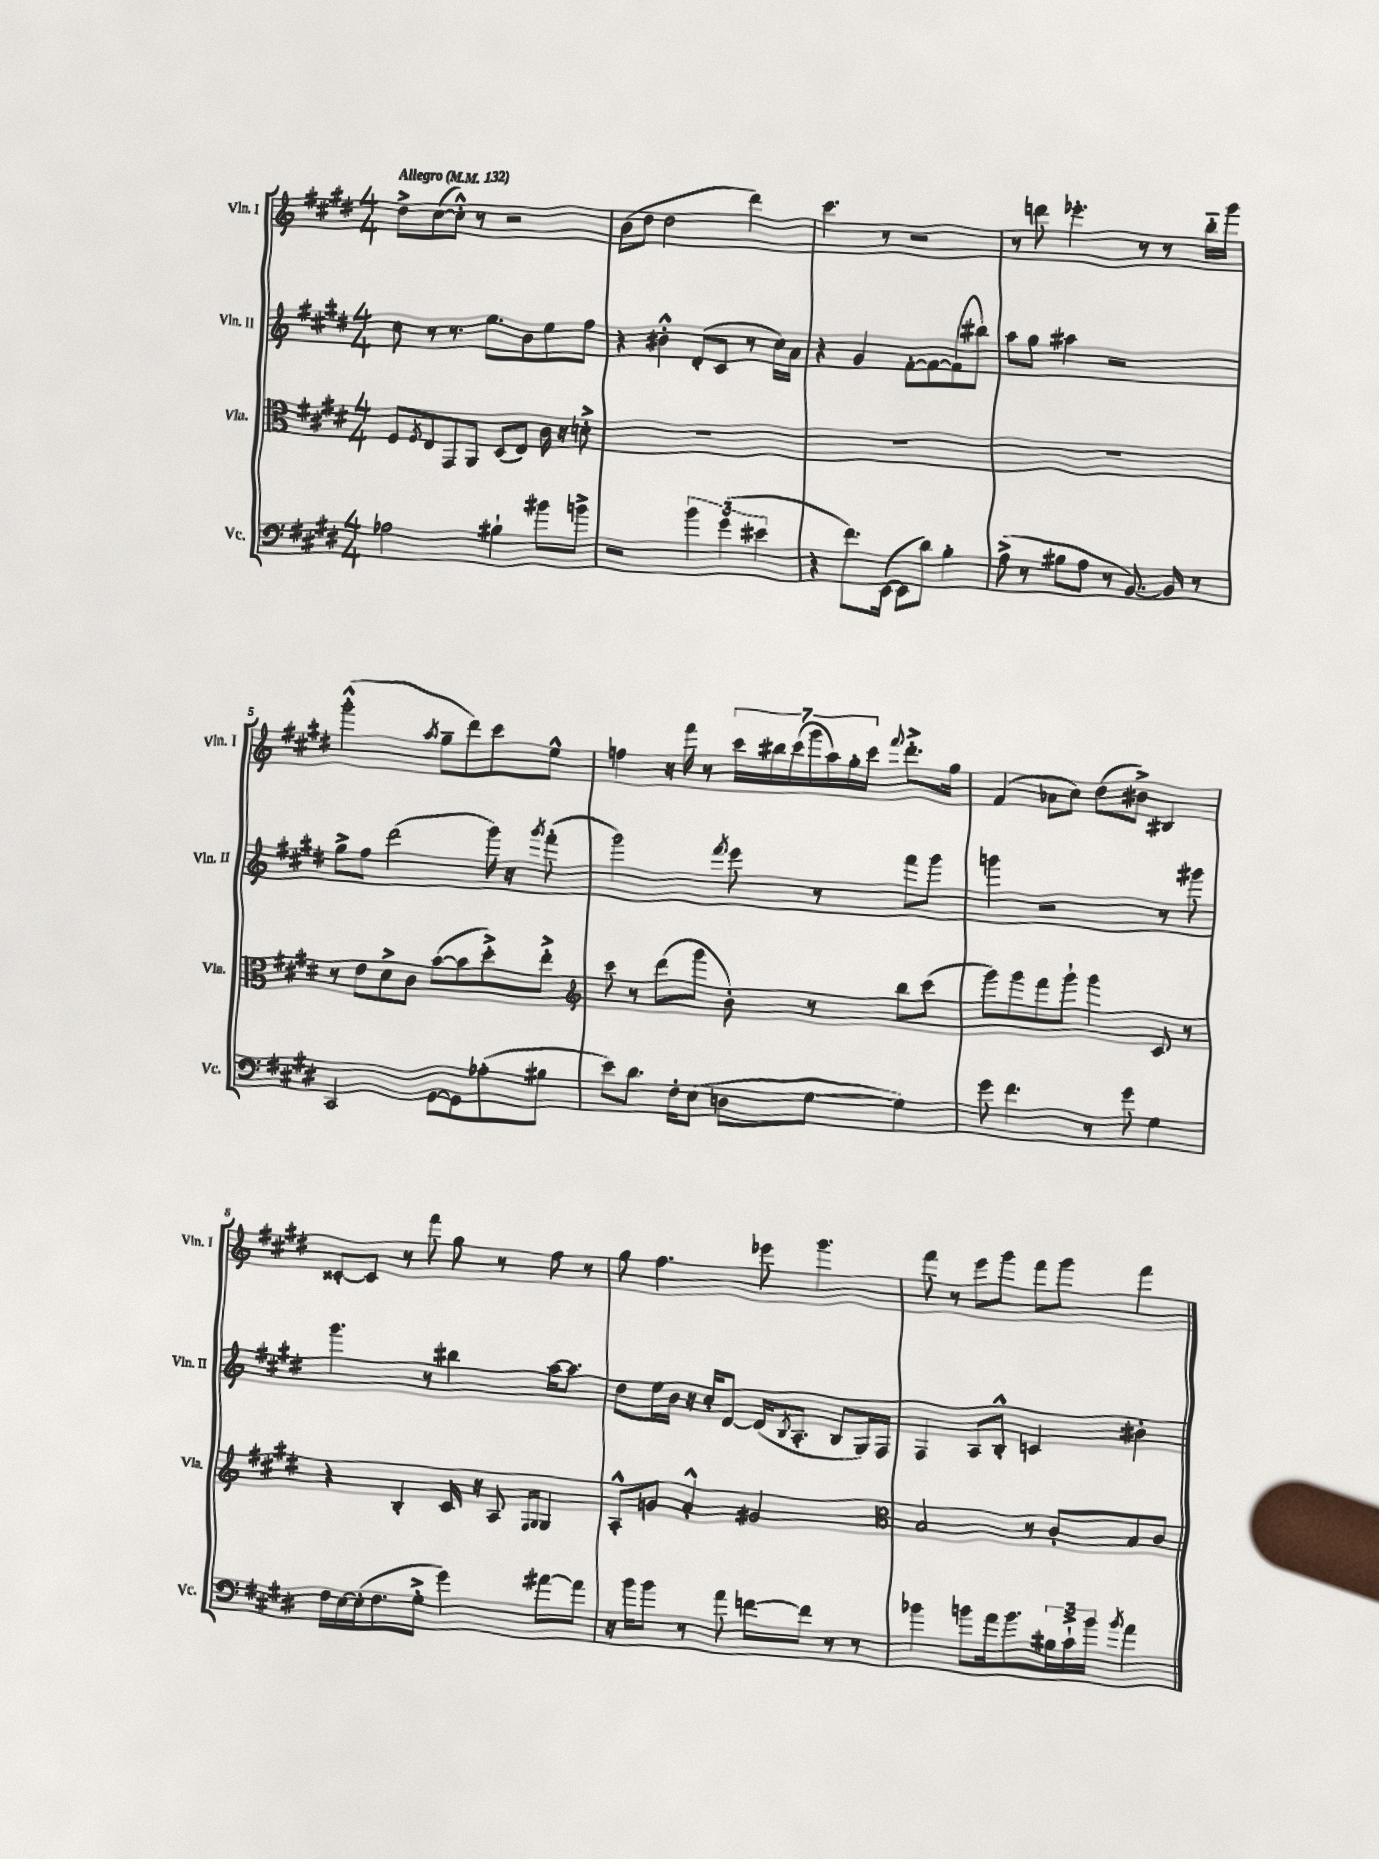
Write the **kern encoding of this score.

**kern	**kern	**kern	**kern
*part4	*part3	*part2	*part1
*staff4	*staff3	*staff2	*staff1
*I"Vc.	*I"Vla.	*I"Vln. II	*I"Vln. I
*I'Vc.	*I'Vla.	*I'Vln. II	*I'Vln. I
*clefF4	*clefC3	*clefG2	*clefG2
*k[f#c#g#d#]	*k[f#c#g#d#]	*k[f#c#g#d#]	*k[f#c#g#d#]
*M4/4	*M4/4	*M4/4	*M4/4
*MM132	*MM132	*MM132	*MM132
=1	=1	=1	=1
!	!	!	!LO:TX:a:B:t=Allegro
2A-X\	8F#/L	8cc#\	8dd#^\L
.	8qF#/	.	.
.	8E/	8r	([8cc#\
.	8GG#/	8.r	8cc#'^^\J])
.	8AA/J	.	8r
.	.	8.ee\L	.
4B#X`\	(8D#/L	.	2r
.	8E/J)	8b\	.
8b#X\L	16c#\	8ee\	.
.	16r	.	.
8bn^\J	8dn'^\	8ff#\J	.
=2	=2	=2	=2
2r	1r	4r	(8b\L
.	.	.	8dd#\J
.	.	4b#X'^^\	2dd#\
6b\	.	(8d#'/L	.
.	.	8c#/J	.
(6g#\	.	.	.
.	.	8r	4ddd#\)
6e#X\	.	.	.
.	.	16cc#\LL)	.
.	.	16a\JJ	.
=3	=3	=3	=3
4r	1r	4r	4.ccc#\
8.f#\L)	.	4g#/	.
.	.	.	8r
([16EE\Jk	.	.	.
8EE\L]	.	[8f#'\L	2r
8d#\J)	.	8f#\_	.
4B'\	.	(8f#\]	.
.	.	8bb#X\J)	.
=4	=4	=4	=4
(8A^\	1r	8aa\L	8r
8r	.	8gg#\J	8dddn\
8B#X\L	.	4aa#X\	4.eee-X'\
8A\J	.	.	.
8r	.	2r	.
[8.BB/)	.	.	8r
.	.	.	8r
16BB/]	.	.	.
8r	.	.	16bb\LL
.	.	.	16ggg#\JJ
!!LO:LB:g=z
=5	=5	=5	=5
2CC#/	8r	8gg#^\L	(2ggg#'^^\
.	8e\L	8ff#\J	.
.	8d#^\	(2ddd#\	.
.	8c#\J	.	.
.	.	.	8qaa/
[8GG#\L	([8b\L	.	8gg#~\L
8GG#\]	8b\]	.	8ddd#\)
(8A-X'\	8dd#'^\)	16ggg#\)	8ccc#\
.	.	16r	.
.	.	8qggg#/	.
8B#X\J	8ee'^\J	(8fff#'\	8ee^^\J
=6	=6	=6	=6
*	*clefG2	*	*
8e\L)	8ccc#\	2ggg#\)	4ffn\
8.d#\J	8r	.	.
.	(8ddd#\L	.	16r
16F#'\KL	.	.	16fff#\
(8E\J	8ggg#\J	.	8r
.	.	8qfff#/	.
8Dn\L	8b'\)	8eee\	28ccc#\LL
.	.	.	28bb#X\
.	.	.	(28ccc#\
.	.	.	28ggg#\
[8G#\J	8r	8r	.
.	.	.	28aa\)
.	.	.	28gg#'\
.	.	.	28ccc#\JJ
.	.	.	8qqfff#/
4G#\])	8bb\L	8fff#\L	8.ddd#'^\L
.	(8ccc#\J	8ggg#\J	.
.	.	.	16gg#\Jk
=7	=7	=7	=7
8g#\	8ggg#\L)	4gggn\	(4f#/
4.f#\	8ggg#\	.	.
.	8fff#\	2r	8a-X\L
.	8ggg#`\J	.	8cc#\J)
8r	4ggg#\	.	(8dd#\L
8g#\	.	.	8b#X^\J)
4G#\	8c#/	8r	4B#X/
.	8r	8ggg#X\	.
!!LO:LB:g=z
=8	=8	=8	=8
16F#\LL	4r	4.ggg#\	[8c##X'/L
[16E\	.	.	.
(16E'\J]	.	.	8c##/J]
8.F#\	.	.	.
.	4B'/	.	8r
8G#'^\J	.	8r	8fff#\
4g#\)	16c#/	4bb#X\	8gg#\
.	16r	.	.
.	8A/	.	8r
.	16qqF#/LL	.	.
.	16qqG#/JJ	.	.
[8a#X\L	4G#/	[16aa\KL	8ff#\
.	.	8.aa\J]	.
8a#\J]	.	.	8r
=9	=9	=9	=9
16r	8A'^^/L	8dd#\L	8gg#\
16b\KL	.	.	.
8b\J	8gn/J	16ee\L	4.ff#\
.	.	16b\JJ	.
8r	4a'^^/	16r	.
.	.	16cc#'/KL	.
8a\	.	[8d#/J	.
[8fn\L	2g#X/	(16d#/KL]	8eee-X\
.	.	8qB/	.
.	.	8.A'/J	.
8f\J]	.	.	4.ggg#\
8r	.	8B/L	.
8r	.	16G#/L)	.
.	.	16F#/JJ	.
=10	=10	=10	=10
*	*clefC3	*	*
4b-X\	2B/	4F#/	8fff#\
.	.	.	8r
8bn\L	.	8A/L	8eee\L
16a\k	.	8B'^^/J	8ggg#\J
8.b\	.	.	.
.	8r	4cn/	8fff#\L
24B#X\L	8c#'/L	.	8ggg#\J
24c#`^\	.	.	.
24b\JJ	.	.	.
8qb/	.	.	.
4a\	8B/	4b#X'\	4fff#\
.	8c#/J	.	.
==	==	==	==
*-	*-	*-	*-
